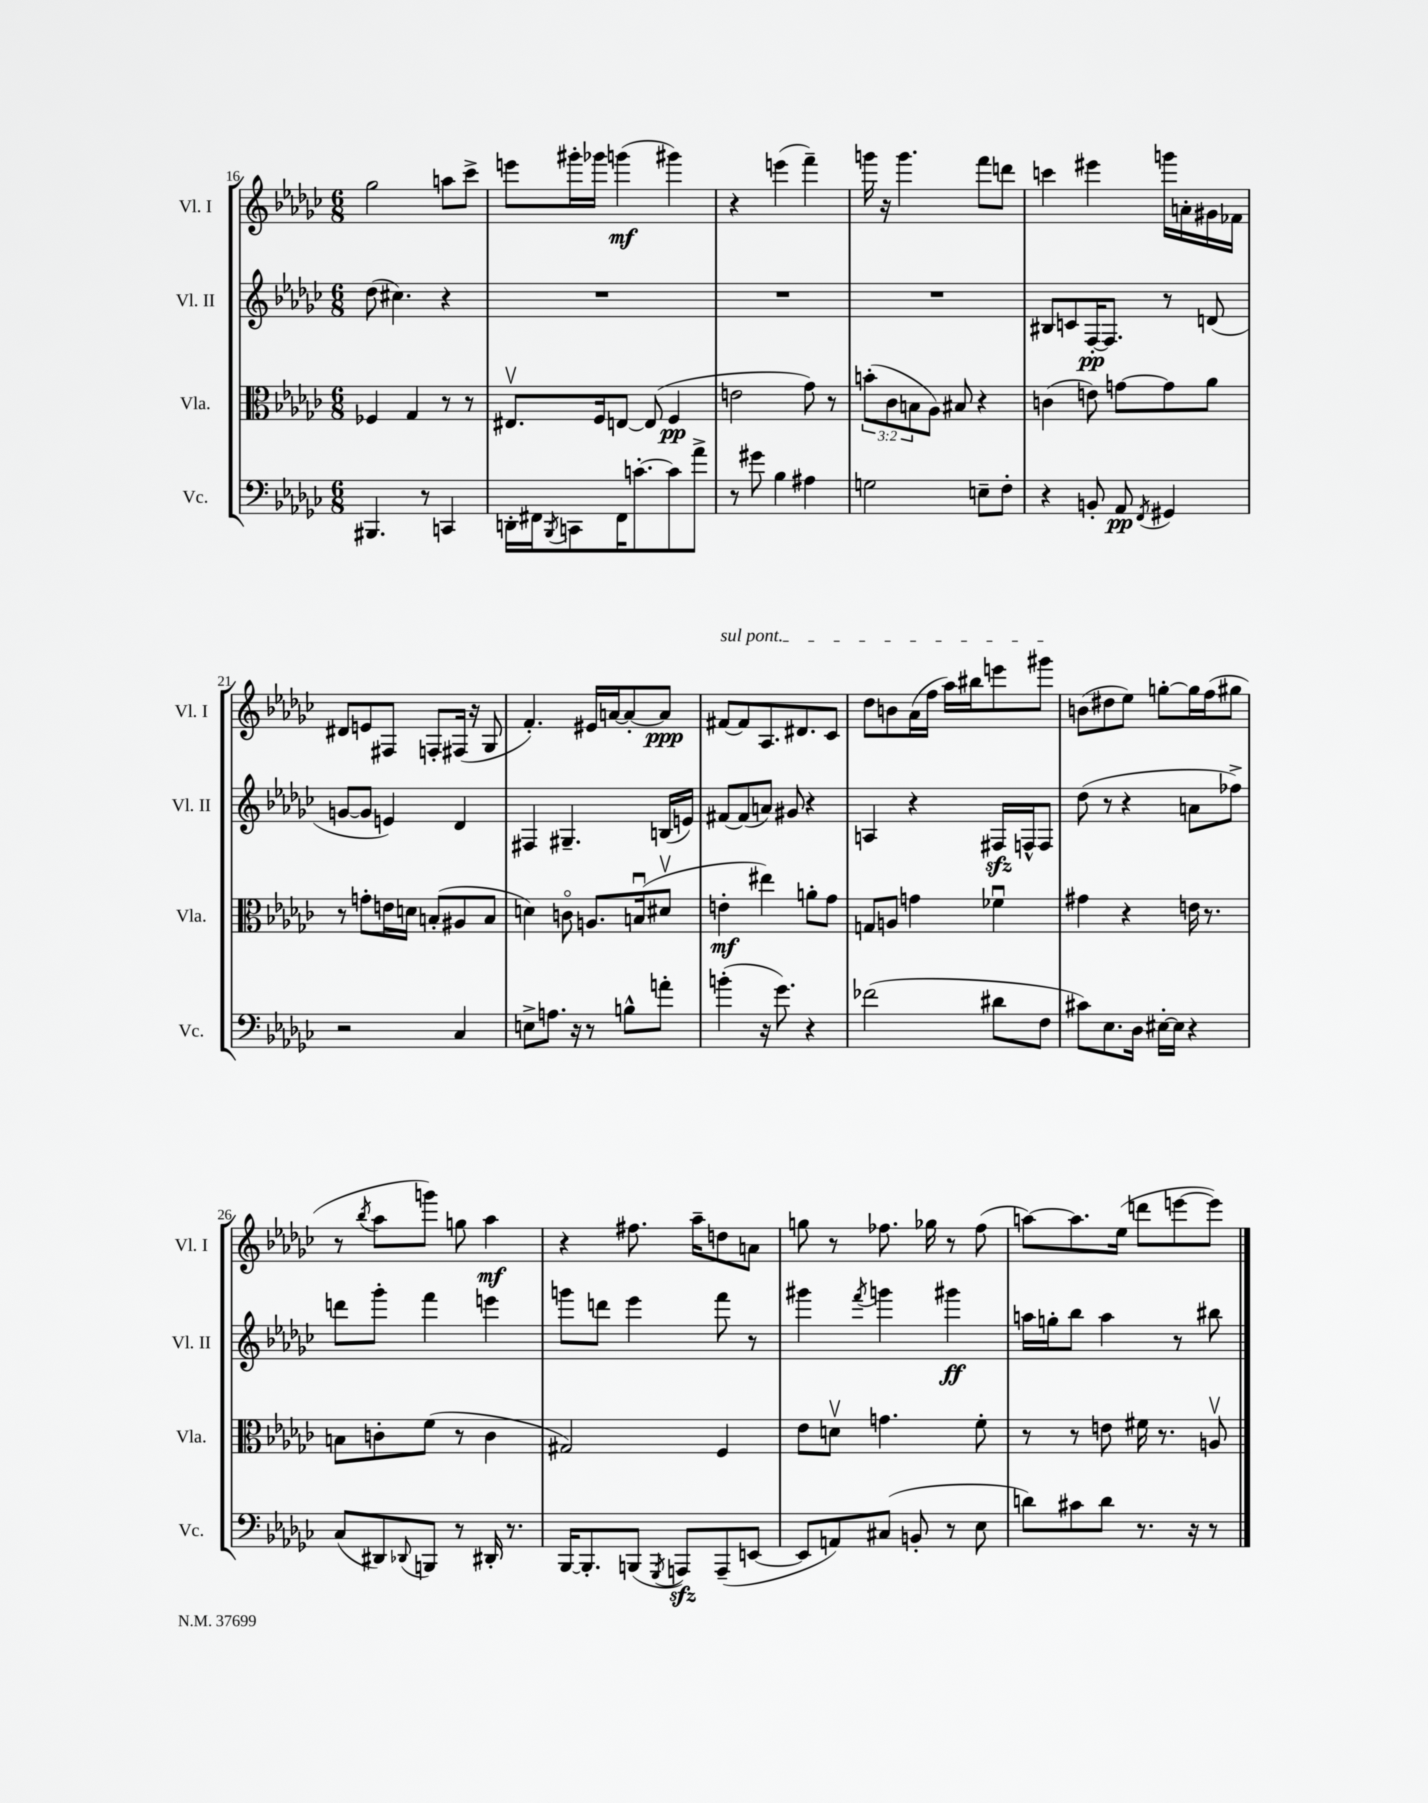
<<
\new StaffGroup <<
\new Staff = "s0" \with { instrumentName = "Vl. I" shortInstrumentName = "Vl. I" } {
    \clef treble \key ges \major \numericTimeSignature \time 6/8
    ges''2 a''8 ces'''8-> |
    e'''8 gis'''16-. ges'''16 g'''4\mf( gis'''4) |
    r4 e'''4( f'''4--) |
    g'''16 r16 g'''4. f'''8 d'''8 |
    c'''4 eis'''4 g'''16 a'16-. gis'16 fes'16 |
    dis'8 e'8 fis8 f8-. fis16( r16 ges8 |
    f'4.-.) eis'16 a'16~ a'8~-. a'8\ppp |
    \once \override TextSpanner.bound-details.left.text = \markup { \italic "sul pont." } fis'8~\startTextSpan fis'8 aes8. dis'8. ces'8 |
    des''8 b'8 aes'16( f''16 aes''16) bis''16 e'''8 gis'''8\stopTextSpan |
    b'8( dis''8 ees''8) g''8~-. g''16 f''16( gis''8 |
    r8 \acciaccatura { bes''8 } aes''8 g'''8) g''8 aes''4\mf |
    r4 fis''8. aes''16-- d''8 a'8 |
    g''8 r8 fes''8. ges''16 r8 fes''8( |
    a''8~) a''8. ees''16( d'''8 e'''8~ e'''8) \bar "|." |
}
\new Staff = "s1" \with { instrumentName = "Vl. II" shortInstrumentName = "Vl. II" } {
    \clef treble \key ges \major \numericTimeSignature \time 6/8
    des''8( cis''4.) r4 |
    R2. |
    R2. |
    R2. |
    bis8 c'8 f16~-.\pp f8. r8 d'8( |
    g'8~ g'8 e'4) des'4 |
    fis4 gis4.-- b16( e'16) |
    fis'8~ fis'8( a'8) gis'8 r4 |
    a4 r4 fis16\sfz f16-^ f8 |
    des''8( r8 r4 a'8 fes''8->) |
    d'''8 ges'''8-. f'''4 e'''4 |
    g'''8 d'''8 ees'''4 f'''8 r8 |
    gis'''4 \acciaccatura { f'''8 } g'''4 gis'''4\ff |
    a''16 g''16-. bes''8 a''4 r8 bis''8 \bar "|." |
}
\new Staff = "s2" \with { instrumentName = "Vla." shortInstrumentName = "Vla." } {
    \clef alto \key ges \major \numericTimeSignature \time 6/8 \override Staff.TupletNumber.text = #tuplet-number::calc-fraction-text
    fes4 ges4 r8 r8 |
    eis8.\upbow f16 e8~ e8( f4\pp |
    e'2 ges'8) r8 |
    \tuplet 3/2 { b'8-.( ces'8 b8 } aes8) bis8 r4 |
    c'4( e'8) g'8~ g'8 aes'8 |
    r8 g'8-. e'16 d'16 b8-.( ais8 b8 |
    d'4) c'8\flageolet a8. b16\downbow( dis'8\upbow |
    e'4-.\mf eis''4) a'8-. ges'8 |
    g8 a8 g'4 fes'4\downbow |
    gis'4 r4 e'16 r8. |
    b8 c'8-. f'8( r8 c'4 |
    gis2) f4 |
    ees'8 d'8\upbow g'4. f'8-. |
    r8 r8 e'8 fis'16 r8. a8\upbow \bar "|." |
}
\new Staff = "s3" \with { instrumentName = "Vc." shortInstrumentName = "Vc." } {
    \clef bass \key ges \major \numericTimeSignature \time 6/8
    bis,,4. r8 c,4 |
    d,16-. fis,16 \acciaccatura { bes,,8 } c,8 fis,16 c'8.~-. c'8 aes'8-> |
    r8 gis'8 bes4 ais4 |
    g2 e8-- f8-. |
    r4 b,8-. aes,8\pp \acciaccatura { f,8 } gis,4 |
    r2 ces4 |
    e8-> a8. r16 r8 b8-^ a'8-. |
    b'4-.( r16 ges'8.) r4 |
    fes'2( dis'8 f8 |
    cis'8) ees8. des16 eis16~-. eis16 r4 |
    ces8( dis,8) \appoggiatura { des,8 } b,,8 r8 dis,16-. r8. |
    bes,,16~ bes,,8.-. b,,8( \acciaccatura { ges,,8 } a,,8\sfz) a,,8--( e,8~ |
    e,8 a,8) cis8( b,8-. r8 ees8 |
    d'8) cis'8 d'8 r8. r16 r8 \bar "|." |
}
>>
>>
\layout { \context { \Score currentBarNumber = #16 } }
